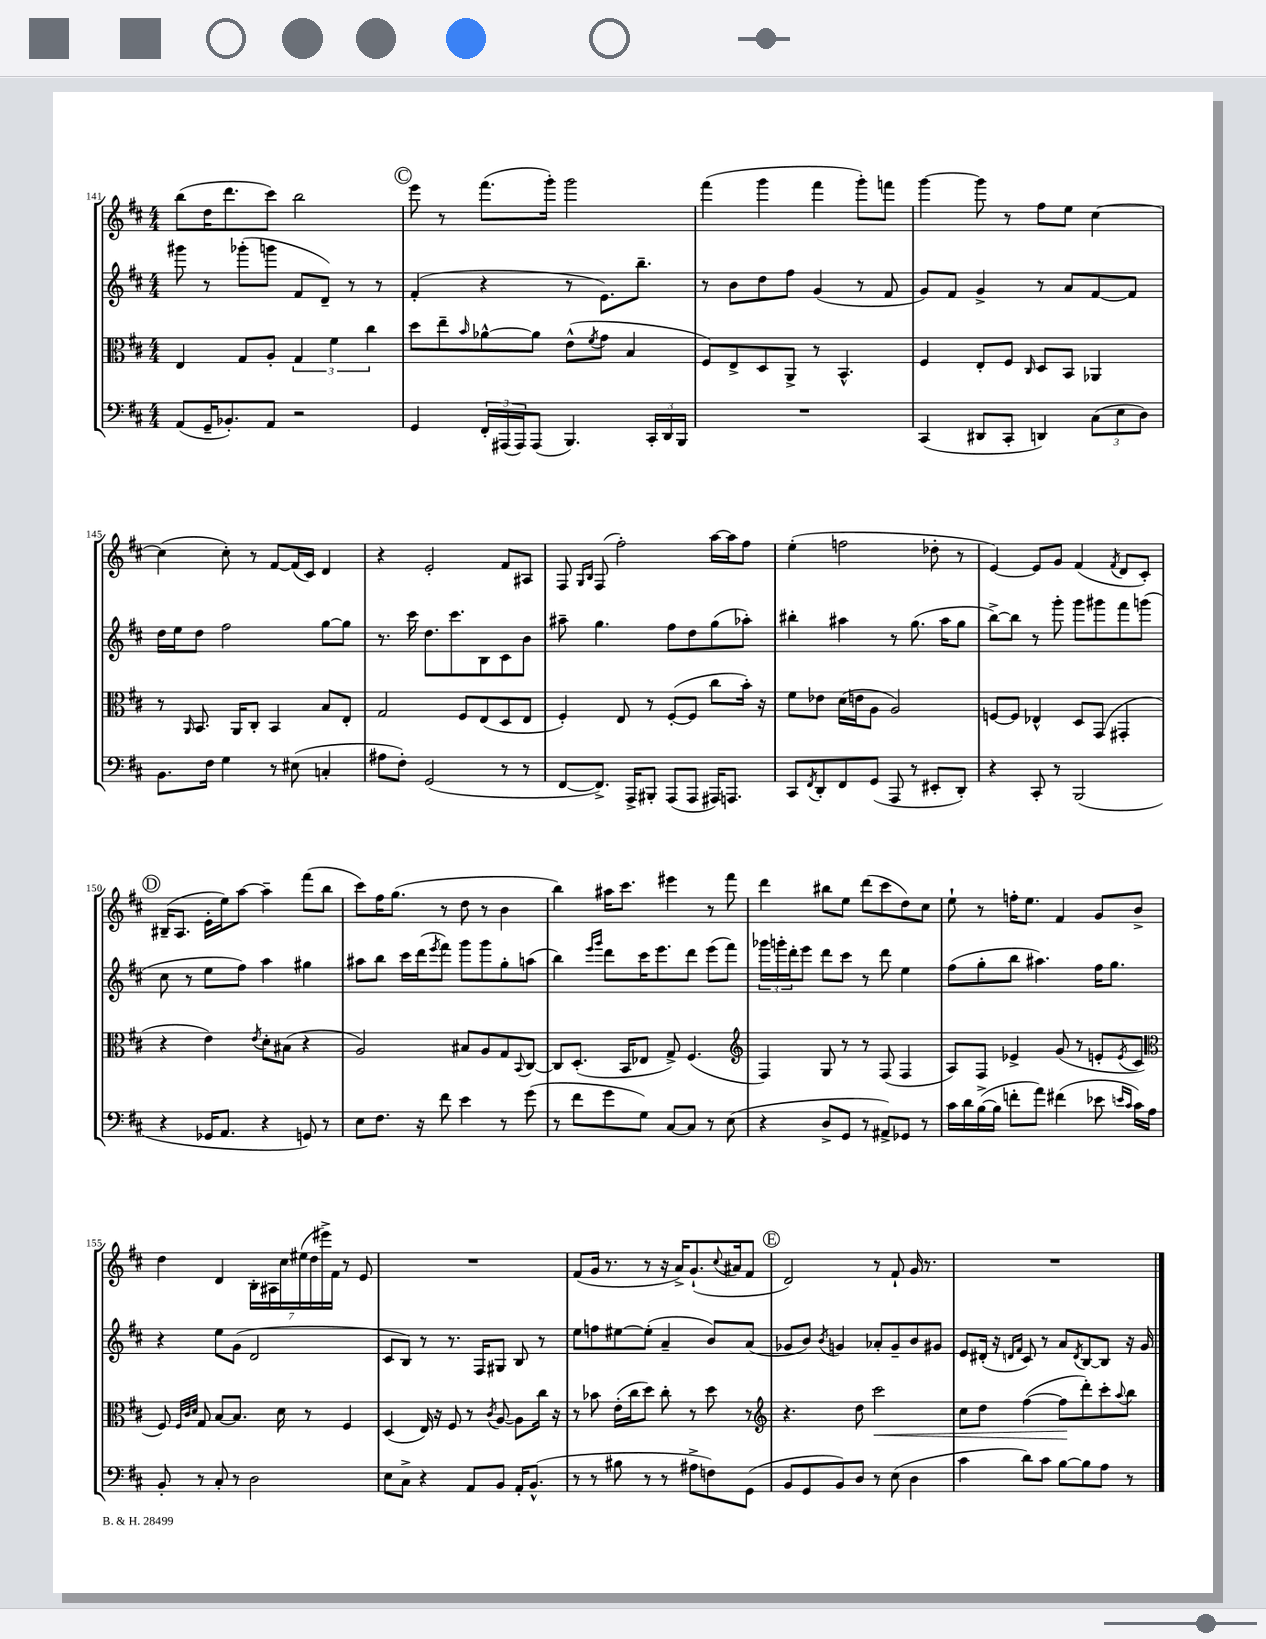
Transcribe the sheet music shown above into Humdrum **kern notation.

**kern	**kern	**dynam	**kern	**kern
*part4	*part3	*part3	*part2	*part1
*staff4	*staff3	*staff3	*staff2	*staff1
*clefF4	*clefC3	*	*clefG2	*clefG2
*k[f#c#]	*k[f#c#]	*	*k[f#c#]	*k[f#c#]
*M4/4	*M4/4	*	*M4/4	*M4/4
=141	=141	=141	=141	=141
(8AA/L	4E/	.	8ggg#X\	(8bb\L
16GG~/K	.	.	8r	16dd\K
8.BB-X'/)	.	.	.	8.ddd\
.	8G/L	.	(8ggg-X'\L	.
8AA/J	8A'/J	.	8gggn\J	8ccc#\J)
2r	6G/	.	8f#/L	2bb\
.	.	.	8d~/J)	.
.	6f#\	.	.	.
.	.	.	8r	.
.	6cc#\	.	.	.
.	.	.	8r	.
!!LO:REH:place=s1:t=C
=142	=142	=142	=142	=142
4GG/	8dd\L	.	(4f#'/	8eee\
.	8ee~\	.	.	8r
.	16qqb/	.	.	.
24FF#'/LL	[8a-X^^\	.	4r	(8.fff#\L
(24AAA#X/	.	.	.	.
24AAA#/J)	.	.	.	.
(8AAA#/J	8a-\J]	.	.	.
.	.	.	.	16ggg'\Jk)
4.BBB/)	(8e^^\L	.	8r	2ggg\
.	8qf#/	.	.	.
.	8g\J	.	8.e\L)	.
.	4B/	.	.	.
.	.	.	8.bb~\J	.
24CC#'/LL	.	.	.	.
24DD/	.	.	.	.
24BBB/JJ	.	.	.	.
=143	=143	=143	=143	=143
1r	8F#/L)	.	8r	(4fff#\
.	8E^/	.	8b\L	.
.	8D/	.	8dd\	4ggg\
.	8AA^/J	.	8ff#\J	.
.	8r	.	(4g/	4fff#\
.	4.BB^^/	.	.	.
.	.	.	8r	8ggg'\L)
.	.	.	8f#/	8fffn\J
=144	=144	=144	=144	=144
(4CC#/	4F#/	.	8g/L)	[4ggg\
.	.	.	8f#/J	.
8DD#X/L	8E'/L	.	4g^/	8ggg\]
8CC#'/J	8F#/J	.	.	8r
.	16qqC#/	.	.	.
4DDn/)	8D/L	.	8r	8ff#\L
.	8BB/J	.	8a/L	8ee\J
(12C#\L	4AA-X/	.	[8f#/	[4cc#\
12E\	.	.	.	.
.	.	.	8f#/J]	.
12D\J)	.	.	.	.
!!LO:LB:g=z
=145	=145	=145	=145	=145
8.BB\L	8r	.	16dd\LL	(4cc#\]
.	.	.	16ee\J	.
.	16qqAA/	.	.	.
.	8.BB/	.	8dd\J	.
16F#\Jk	.	.	.	.
4G\	.	.	2ff#\	8cc#'\)
.	16AA/KL	.	.	.
.	8C#'/J	.	.	8r
8r	4BB/	.	.	[8f#/L
(8E#X\	.	.	.	(16f#/L]
.	.	.	.	16c#/JJ)
4Cn'/	8B/L	.	[8gg\L	4d/
.	8E'/J	.	8gg\J]	.
=146	=146	=146	=146	=146
8A#X\L	2G/	.	8.r	4r
8F#'\J)	.	.	.	.
.	.	.	16ccc#\	.
(2GG/	.	.	8.dd\L	2e'/
.	.	.	8.ccc#\	.
.	8F#/L	.	.	.
.	(8E/	.	8B\	.
8r	8D/	.	8c#\	8f#/L
8r	8E/J	.	8b\J	8A#X/J
=147	=147	=147	=147	=147
[8FF#/L	4F#'/)	.	8aa#X~\	8F#/
.	.	.	.	16qqG/LL
.	.	.	.	16qqB/JJ
8.FF#^/J])	.	.	4.gg\	(8F#/
.	8E/	.	.	2ff#'\)
16AAA^/KL	.	.	.	.
8BBB#X'/J	8r	.	.	.
(8AAA/L	([8F#'/L	.	8ff#\L	.
8AAA/J	8F#/J]	.	8dd\	.
16AAA#X/KL)	8cc#\L	.	(8gg\	[16aa\LL
8.AAAn/J	.	.	.	16aa\J]
.	16b'\Jk)	.	8aa-X'\J)	8ff#\J
.	16r	.	.	.
=148	=148	=148	=148	=148
8CC#/L	8f#\L	.	4bb#X'\	(4ee'\
8qFF#/	.	.	.	.
8DD'/	8e-X\J	.	.	.
8FF#/	(16d\LL	.	4aa#X\	2ffn\
.	16en\J	.	.	.
(8GG/J	8A\J	.	.	.
8AAA/	2A/)	.	8r	.
8r	.	.	(8.gg\	.
8EE#X'/L	.	.	.	8dd-X'\
.	.	.	16aa#\KL	.
8DD'/J)	.	.	8gg\J	8r
=149	=149	=149	=149	=149
4r	[8Fn/L	.	[8bb^\L)	[4e/)
.	8F/J]	.	8bb\J]	.
8CC#'/	4E-X^^/	.	8r	8e/L]
8r	.	.	8ggg'\	8g/J
(2BBB/	8D/L	.	8ggg\L	(4f#/
.	(8GG/J	.	8ggg#X\	.
.	.	.	.	8qf#/
.	4GG#X'/	.	8fff#\	8d/L
.	.	.	(8gggn\J	8c#'/J)
!!LO:LB:g=z
!!LO:REH:place=s1:t=D
=150	=150	=150	=150	=150
4r	4r	.	8cc#\	(16B#X~/KL
.	.	.	.	8.A/J
.	.	.	8r	.
16GG-X/KL	4e\)	.	8ee\L	16e'\LL
8.AA/J	.	.	.	16ee\J)
.	.	.	8ff#\J)	[8aa\J
.	8qe/	.	.	.
4r	8d'\L	.	4aa\	4aa~\]
.	(8B#X\J	.	.	.
8GGn/)	4r	.	4gg#X\	(8fff#\L
8r	.	.	.	8bb\J
=151	=151	=151	=151	=151
8E\L	2A/)	.	8aa#X\L	8ccc#\L)
8.F#\J	.	.	8bb\J	16ff#\K
.	.	.	.	(8.gg\J
.	.	.	16ccc#\LL	.
16r	.	.	(16ddd\J	.
.	.	.	8qeee/	.
8f#\	.	.	8fff#\J)	8r
4e\	8B#X/L	.	8ggg\L	8dd\
.	8A/	.	8ggg\	8r
8r	8G/	.	8gg'\	4b\
.	8qqBB/	.	.	.
(8g\	[8C#/J	.	(8aan\J	.
=152	=152	=152	=152	=152
8r	8C#/L]	.	4bb\)	4bb\)
8f#\L	(8.D'/J	.	.	.
.	.	.	16qqeee/LL	.
.	.	.	16qqggg/JJ	.
8g\	.	.	8ddd\L	16aa#X\KL
.	16BB/KL	.	.	8.ccc#\J
8G\J)	8E-X/J	.	16ccc#\K	.
.	.	.	8.eee\	.
[8C#/L	8G^/)	.	.	4eee#X\
8C#/J]	(4.F#/	.	8ddd\J	.
8r	.	.	(8eee\L	8r
(8E\	.	.	8fff#\J)	8fff#\
=153	=153	=153	=153	=153
*	*clefG2	*	*	*
4r	4F#/)	.	24ggg-X\LL	4ddd\
.	.	.	24gggn'\	.
.	.	.	24ddd'\J	.
.	.	.	8eee\J	.
8D^/L	8G/	.	8ddd\L	8bb#X\L
8GG/J	8r	.	8ccc#\J	8ee\J
8r	8r	.	8r	(8ddd\L
8AA#X^/L)	(8F#/	.	8ddd\	8ccc#\
8GG-X/J	4F#/	.	4ee\	8dd\)
8r	.	.	.	8cc#\J
=154	=154	=154	=154	=154
16c#\LL	8A/L)	.	(8ff#\L	8ee`\
16d\	.	.	.	.
([16B^\	8F#/J	.	8gg'\	8r
16B\JJ]	.	.	.	.
8fn'\L	4e-X^/	.	8bb\J	16ffn'\KL
.	.	.	.	8.ee\J
8a\J)	.	.	4.aa#X\)	.
(4f#X\	(8g/	.	.	4f#/
.	8r	.	.	.
8e-X\	8en'/L	.	16ff#\KL	8g/L
.	.	.	8.gg\J	.
16qqen/LL	.	.	.	.
16qqc#/JJ	8qe/	.	.	.
16c#\LL)	8c#/J	.	.	8b^/J
16A\JJ	.	.	.	.
!!LO:LB:g=z
=155	=155	=155	=155	=155
*	*clefC3	*	*	*
8BB'/	8F#/)	.	4r	4dd\
.	32qqF#/LLL	.	.	.
.	32qqc#/	.	.	.
.	32qqd/JJJ	.	.	.
8r	8G/	.	.	.
8C#'/	[8B/L	.	8ee\L	4d/
8r	8.B/J]	.	(8g\J	.
2D\	.	.	2d/	28B'\LL
.	.	.	.	28A#X\
.	16d\	.	.	.
.	.	.	.	28cc#\
.	.	.	.	(28ee#X\
.	8r	.	.	.
.	.	.	.	28dd\
.	.	.	.	28eee#X^\)
.	.	.	.	28f#\JJ
.	4F#/	.	.	8r
.	.	.	.	8e/
=156	=156	=156	=156	=156
8E\L	(4D/	.	8c#/L	1r
8C#^\J	.	.	8B/J)	.
4r	16E/)	.	8r	.
.	16r	.	.	.
.	8F#/	.	8.r	.
8AA/L	8r	.	.	.
.	.	.	16F#/KL	.
.	8qc#/	.	.	.
8BB/J	[8A/	.	8G#X/J	.
16AA'/KL	8A\L]	.	8B/	.
(8.BB^^/J	.	.	.	.
.	16cc#\Jk	.	8r	.
.	16r	.	.	.
=157	=157	=157	=157	=157
8r	8r	.	8ee\L	(8f#/L
8r	8b-X\	.	8ffn\	16g/Jk
.	.	.	.	8.r
8B#X\	(16e'\LL	.	[8ee#X\	.
.	16cc#\J	.	.	.
8r	8dd\J)	.	(8ee#'\J]	8r
8r	8cc#'\	.	4a~/	16r
.	.	.	.	16a^/KL)
8A#X^\L	8r	.	.	(8.g`/
8Fn\)	8dd\	.	8b/L)	.
.	.	.	.	8qqcc#/
.	.	.	.	16a#X/k
(8GG\J	8r	.	(8a/J	8f#/J
!!LO:REH:place=s1:t=E
=158	=158	=158	=158	=158
*	*clefG2	*	*	*
8BB/L	4.r	.	8g-X/L	2d/)
8GG/	.	.	8b/J)	.
.	.	.	8qb/	.
8BB/)	.	.	4gn/	.
8D/J	8dd\	.	.	.
!	!	!LO:HP:b	!	!
8r	2ccc#\	<	8a-X'/L	8r
(8E\	.	.	8g~/	8f#`/
4D\	.	.	8b/	16g/
.	.	.	.	8.r
.	.	.	8g#X/J	.
=159	=159	=159	=159	=159
4c#\	8cc#\L	.	8e/L	1r
.	8dd\J	.	(16d#X'/Jk	.
.	.	.	16r	.
.	.	.	16qqdn/LL	.
.	.	.	16qqf#/JJ	.
8d\L)	([4ff#\	.	8c#/)	.
8c#\J	.	.	8r	.
[8B\L	8ff#\L]	.	8a/L	.
.	.	.	8qd/	.
8B\]	8ddd'\)	[	[8B/	.
8A\J	8ccc#'\	.	8B/J]	.
.	8qqaa/	.	.	.
8r	8bb\J	.	16r	.
.	.	.	16g/	.
==	==	==	==	==
*-	*-	*-	*-	*-
